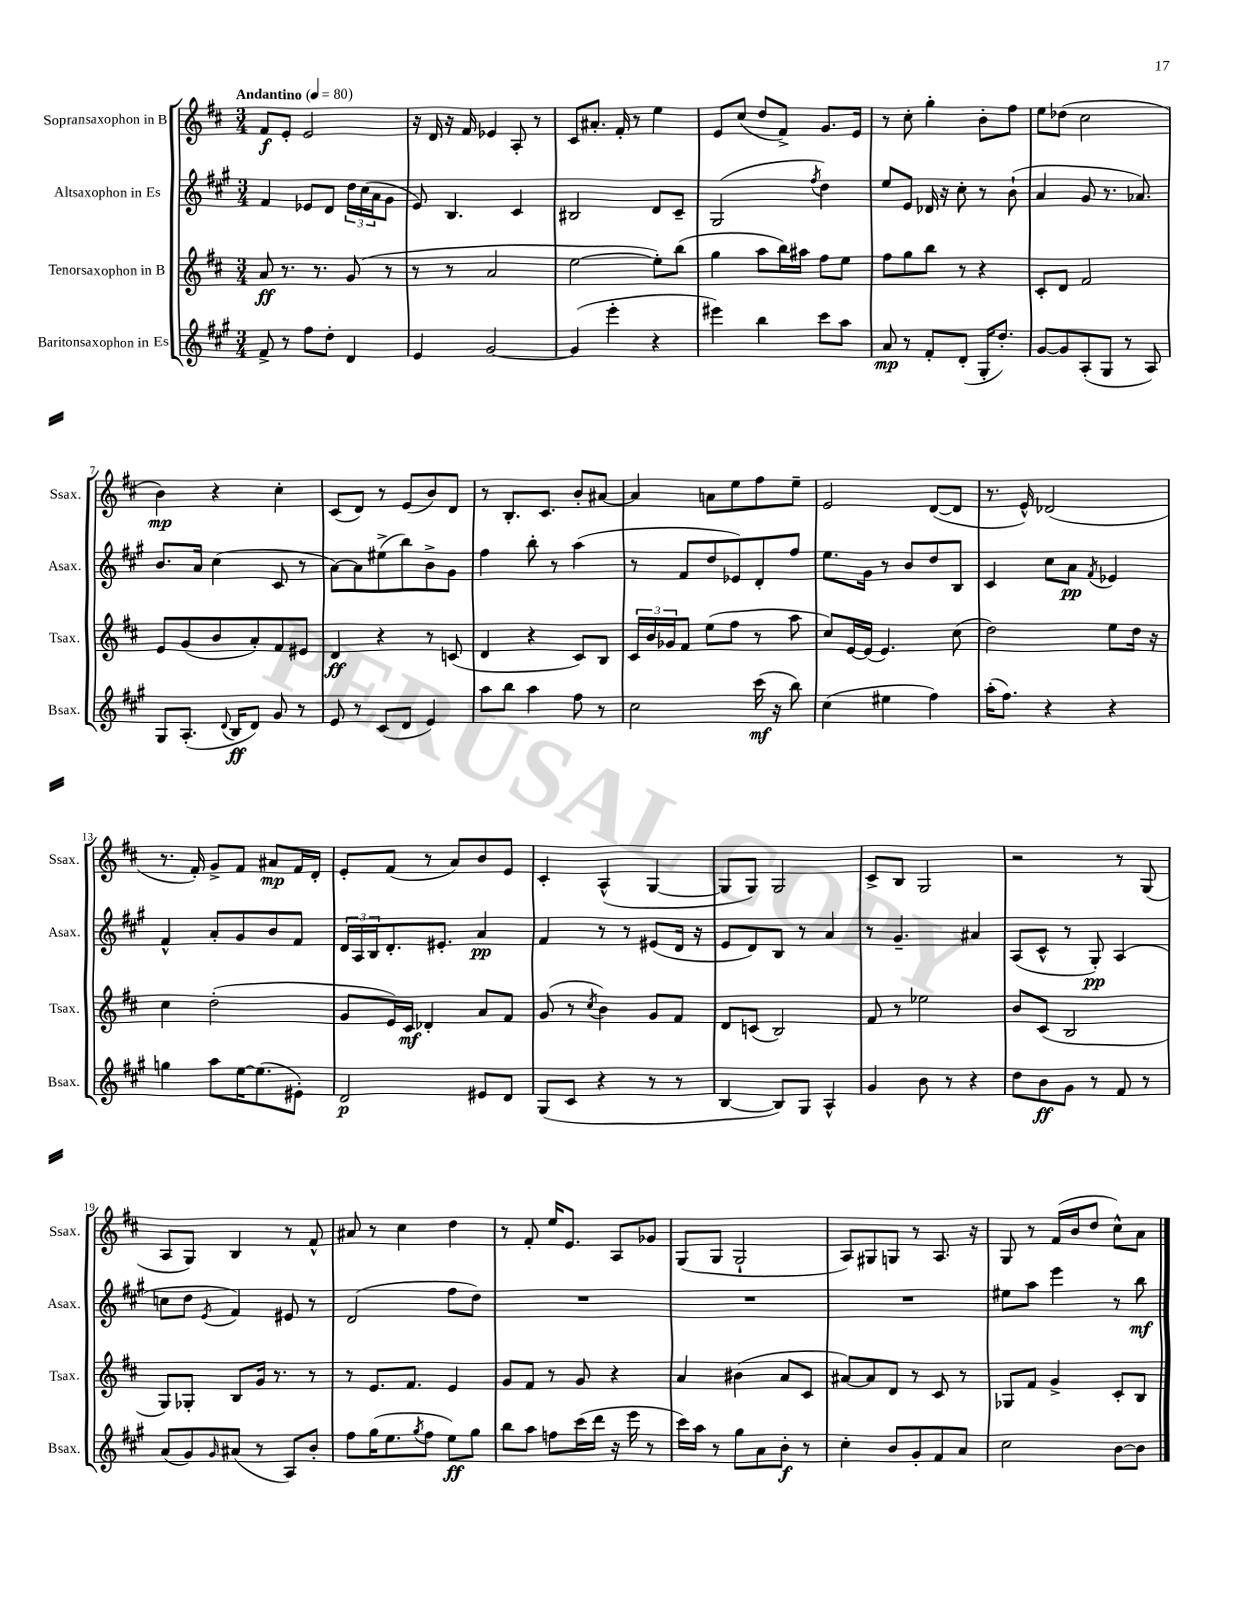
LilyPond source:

<<
\new StaffGroup <<
\new Staff = "s0" \with { instrumentName = "Sopransaxophon in B" shortInstrumentName = "Ssax." } {
    \clef treble \key d \major \numericTimeSignature \time 3/4 \tempo "Andantino" 4 = 80
    fis'8\f e'8-. e'2 |
    r16 d'16 r16 fis'16 ees'4 a8-. r8 |
    cis'8 ais'8.-. fis'16-. r8 e''4 |
    e'8 cis''8( d''8 fis'8->) g'8. e'16 |
    r8 cis''8-. g''4-. b'8-. fis''8 |
    e''8 des''8( cis''2 |
    b'4\mp) r4 cis''4-. |
    cis'8( d'8) r8 e'8( b'8) d'8 |
    r8 b8.-. cis'8. b'8-. ais'8~ |
    ais'4 a'8 e''8 fis''8 e''8-- |
    e'2 d'8~( d'8 |
    r8. e'16-^) des'2( |
    r8. fis'16-.) g'8-> fis'8 ais'8\mp fis'16 d'16-. |
    e'8-. fis'8( r8 a'8) b'8 e'8 |
    cis'4-. a4-^( g4~ |
    g8 g8) g2 |
    cis'8-> b8 g2 |
    r2 r8 g8( |
    a8 g8) b4 r8 fis'8-^ |
    ais'8 r8 cis''4 d''4 |
    r8 fis'8-. e''16 e'8. a8 ges'8 |
    g8( g8 g2-! |
    a8) gis8 g8 r8 a8. r16 |
    g8 r8 fis'16( b'16 d''8 cis''8-^) a'8 \bar "|." |
}
\new Staff = "s1" \with { instrumentName = "Altsaxophon in Es" shortInstrumentName = "Asax." } {
    \clef treble \key a \major \numericTimeSignature \time 3/4
    fis'4 ees'8 d'8 \tuplet 3/2 { d''16 cis''16( a'16 } gis'8 |
    e'8) b4. cis'4 |
    bis2 d'8 cis'8-- |
    gis2( \acciaccatura { fis''8 } d''4) |
    e''8 e'8 des'16 r16 cis''8-. r8 b'8-!( |
    a'4 gis'8 r8. aes'8.) |
    b'8. a'16 cis''4( cis'8 r8 |
    a'8~) a'8 eis''8->( b''8) b'8-> gis'8 |
    fis''4 b''8-. r8 a''4( |
    r8 fis'8 d''8 ees'8) d'8-. fis''8 |
    e''8. gis'16 r8 b'8 d''8 b8 |
    cis'4 cis''8 a'8\pp \acciaccatura { fis'8 } ees'4 |
    fis'4-^ a'8-. gis'8 b'8 fis'8 |
    \tuplet 3/2 { d'16 a16 b16 } d'8.-. eis'8.-. a'4\pp |
    fis'4 r8 r8 eis'8( d'16 r16 |
    e'8 d'8) b8 r8 a'4 |
    r8 gis'4.-- ais'4 |
    a8( cis'8-^ r8 gis8-.\pp) a4( |
    c''8 d''8 \acciaccatura { e'8 } fis'4) eis'8 r8 |
    d'2( fis''8 d''8) |
    R2. |
    R2. |
    R2. |
    eis''8 a''8 e'''4 r8 b''8\mf \bar "|." |
}
\new Staff = "s2" \with { instrumentName = "Tenorsaxophon in B" shortInstrumentName = "Tsax." } {
    \clef treble \key d \major \numericTimeSignature \time 3/4
    a'8\ff r8. r8. g'8( r8 |
    r8 r8 a'2 |
    e''2~ e''8-.) b''8( |
    g''4 a''8 b''16) ais''16 fis''8 e''8 |
    fis''8 g''8 b''8 r8 r4 |
    cis'8-. d'8 fis'2 |
    e'8 g'8( b'8 a'8-.) fis'8 eis'8 |
    d'4\ff r4 r8 c'8( |
    d'4 r4 cis'8) b8 |
    \tuplet 3/2 { cis'16 b'16 ges'16 } fis'8 e''8( fis''8 r8 a''8 |
    cis''8) e'16~ e'16( e'4.) cis''8( |
    d''2) e''8 d''16 r16 |
    cis''4 d''2-.( |
    g'8 e'16) cis'16\mf des'4-. a'8 fis'8 |
    g'8( r8 \acciaccatura { cis''8 } b'4) g'8 fis'8 |
    d'8 c'8( b2) |
    fis'8 r8 ees''2 |
    b'8 cis'8( b2 |
    g8) ges8-. b8 g'16 r8. r8 |
    r8 e'8. fis'8. e'4 |
    g'8 fis'8 r8 g'8 r4 |
    a'4 bis'4( a'8 cis'8 |
    ais'8~) ais'8 d'8 r8 cis'8 r8 |
    ges8 fis'8 g'4-> cis'8-. b8 \bar "|." |
}
\new Staff = "s3" \with { instrumentName = "Baritonsaxophon in Es" shortInstrumentName = "Bsax." } {
    \clef treble \key a \major \numericTimeSignature \time 3/4
    fis'8-> r8 fis''8 d''8-. d'4 |
    e'4 gis'2~ |
    gis'4( e'''4-. r4 |
    eis'''4) b''4 cis'''8 a''8 |
    a'8\mp r8 fis'8-. d'8-.( gis16-. d''8.-.) |
    gis'8~ gis'8 a8-.( gis8 r8 a8) |
    gis8 a8.-.( \appoggiatura { d'8 } b16\ff d'8) gis'8 r8 |
    e'8 r8 cis'8( d'8 e'4) |
    a''8 b''8 a''4 fis''8 r8 |
    cis''2 cis'''16\mf( r16 b''8) |
    cis''4( eis''4 fis''4) |
    a''16-.( fis''8.) r4 r4 |
    g''4 a''8 e''16~ e''8.( eis'8-.) |
    d'2\p eis'8 d'8 |
    gis8( cis'8 r4 r8 r8 |
    b4~ b8) gis8 a4-^ |
    gis'4 b'8 r8 r4 |
    d''8 b'8\ff gis'8 r8 fis'8 r8 |
    a'8( gis'8) \grace { gis'16 } ais'8( r8 a8) b'8-. |
    fis''8 gis''16( e''8. \acciaccatura { gis''8 } fis''8 e''8\ff) gis''8 |
    b''8 a''8 f''8 cis'''16( d'''16 r16 e'''16 r8 |
    cis'''16) a''16 r8 gis''8 a'8 b'8-.\f r8 |
    cis''4-. b'8 gis'8-. fis'8 a'8 |
    cis''2 b'8~ b'8 \bar "|." |
}
>>
>>
